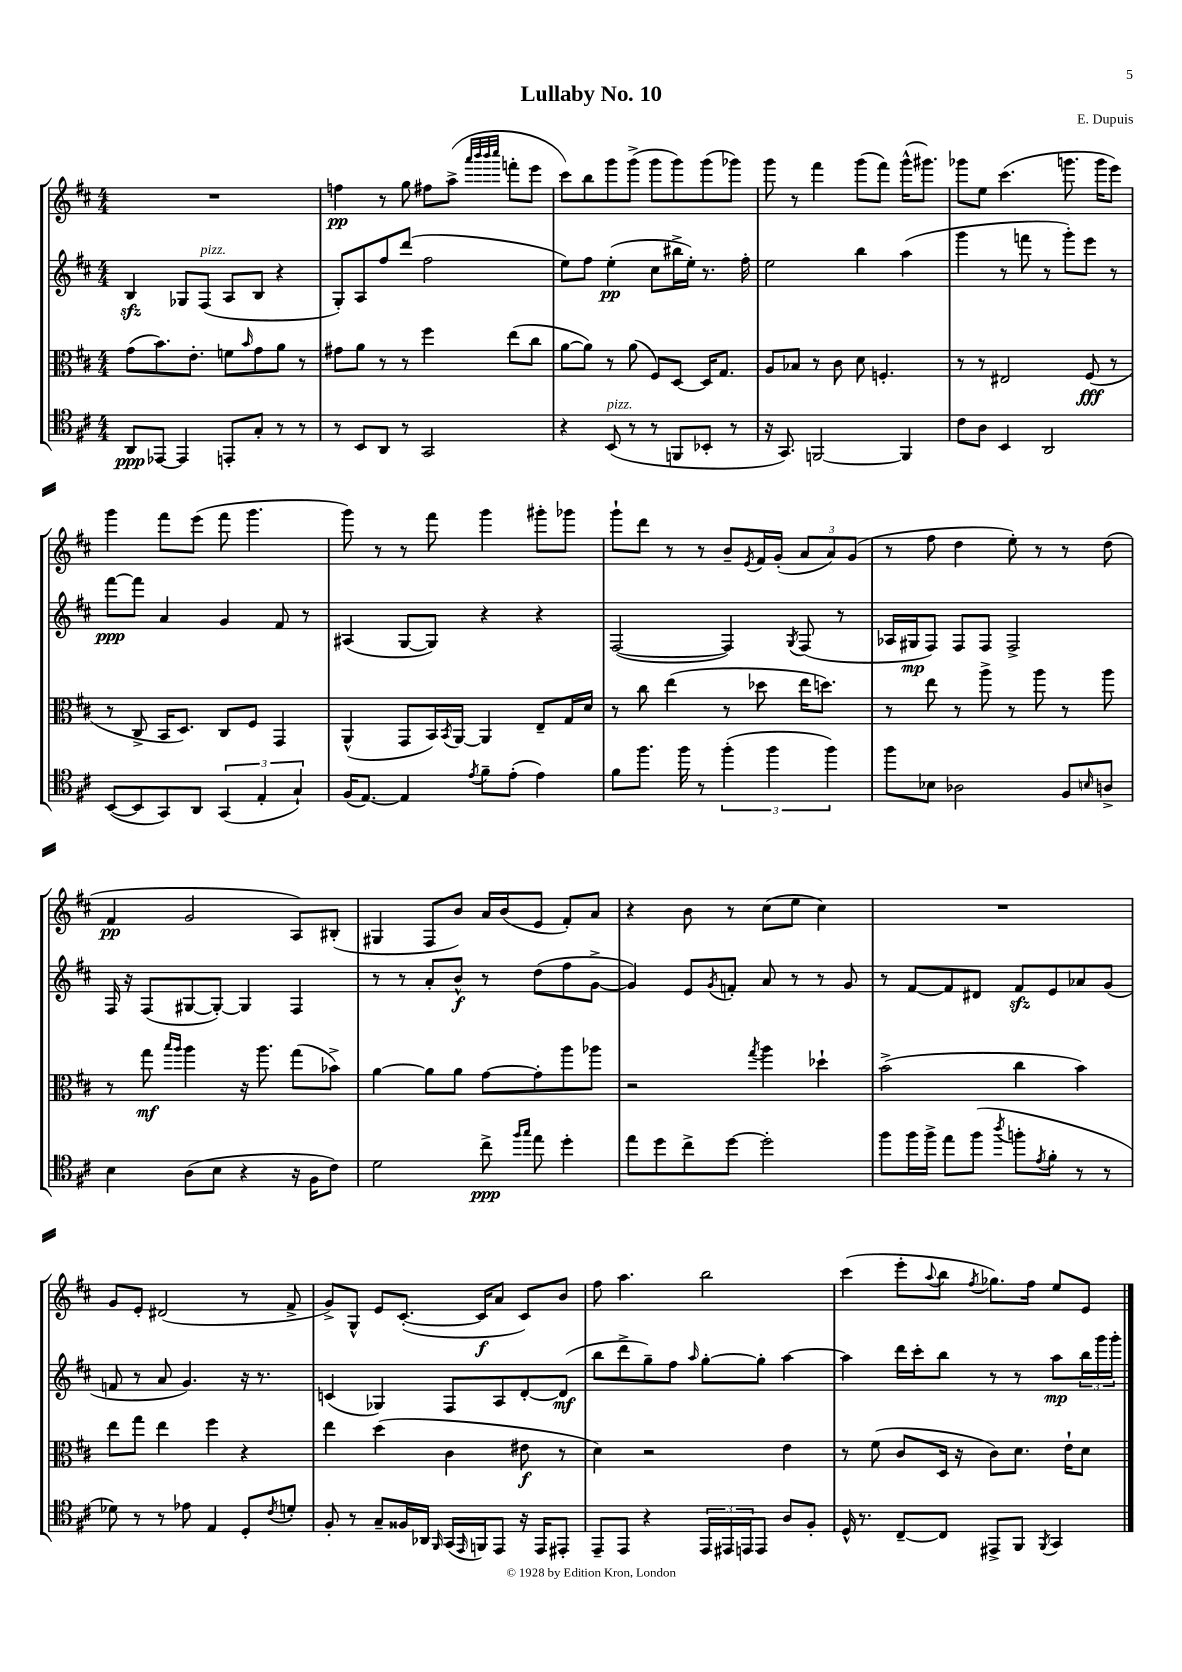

**kern	**kern	**kern	**kern
*staff4	*staff3	*staff2	*staff1
*clefC4	*clefC3	*clefG2	*clefG2
*k[f#c#]	*k[f#c#]	*k[f#c#]	*k[f#c#]
*M4/4	*M4/4	*M4/4	*M4/4
8AA	(8g	4B	1r
[8EE-	8.b)	.	.
4EE-]	.	8G-	.
.	8.e'	.	.
.	.	(8F#	.
8EE'	8f	8A	.
.	16qqb	.	.
8G'	8g	8B	.
8r	8a	4r	.
8r	8r	.	.
=	=	=	=
8r	8g#	8G')	4ff
8BB	8a	8A	.
8AA	8r	8ff#	8r
8r	8r	(8ddd	8gg
2GG	4ff#	2ff#	8ff#
.	.	.	(8aa^
.	.	.	32qqaaa
.	.	.	32qqbbb
.	.	.	32qqbbb
.	.	.	32qqcccc#
.	(8ee	.	8fff'
.	8cc#	.	8eee
=	=	=	=
4r	[8a	8ee)	8ccc#)
.	8a])	8ff#	8bb
(8BB	8r	(4ee'	8ggg
8r	(8a	.	(8ggg^
8r	8F#)	8cc#	8ggg
8FF	[8D	16bb#^	8ggg)
.	.	16ee')	.
8BB-'	16D]	8.r	(8ggg
.	8.G	.	.
8r	.	.	8ggg-)
.	.	16ff#'	.
=	=	=	=
16r	8A	2ee	8ggg
8.GG)	.	.	.
.	8B-	.	8r
[2FF	8r	.	4fff#
.	8c#	.	.
.	8d	4bb	(8ggg
.	4.F'	.	8fff#)
4FF]	.	(4aa	(16ggg^^
.	.	.	8.ggg#)
=	=	=	=
8c#	8r	4ggg	8ggg-
8A	8r	.	8ee
4BB	2E#	8r	(4.ccc#
.	.	8fff	.
2AA	.	8r	.
.	.	8ggg')	8.ggg
.	(8F#	8eee	.
.	.	.	16ggg
.	8r	8r	8eee)
=	=	=	=
([8BB	8r	[8fff#	4ggg
8BB]	8C#^	8fff#]	.
8GG)	16BB	4a	8fff#
.	8.D)	.	.
8AA	.	.	(8eee
(6GG	8C#	4g	8fff#
.	8F#	.	4.ggg
6E'	.	.	.
.	4GG	8f#	.
6G`)	.	.	.
.	.	8r	.
=	=	=	=
(16F#	(4AA^^	(4A#	8ggg)
[8.E)	.	.	.
.	.	.	8r
4E]	8GG	[8G	8r
.	16BB)	8G])	8fff#
.	8qBB	.	.
.	[16AA	.	.
8qe	.	.	.
8f#~	4AA]	4r	4ggg
(8e'	.	.	.
4e)	8E~	4r	8ggg#'
.	16G	.	8ggg-
.	16d	.	.
=	=	=	=
8f#	8r	([2F#	8ggg`
8.ff#	8cc#	.	8ddd
.	(4ee	.	8r
16ff#	.	.	.
8r	.	.	8r
(6ff#'	8r	4F#])	8b~
.	.	.	8qe
.	8dd-	.	16f#
6ff#	.	.	.
.	.	.	(16g'
.	.	8qG	.
.	16ee	(8F#	12a
.	8.dd)	.	.
6ff#)	.	.	12a)
.	.	8r	.
.	.	.	(12g
=	=	=	=
8ff#	8r	16A-	8r
.	.	16G#	.
8B-	8ee	8F#)	8ff#
2A-	8r	8F#	4dd
.	8aa^	8F#	.
.	8r	2F#^	8ee')
.	8aa	.	8r
8F#	8r	.	8r
16qqB	.	.	.
8A^	8aa	.	(8dd
=	=	=	=
4B	8r	16F#	4f#
.	.	16r	.
.	8gg	(8F#	.
.	16qqbb	.	.
.	16qqaa	.	.
(8A	4aa	[8G#	2g
8B	.	8G#'_)	.
4r	16r	4G#]	.
.	8.aa	.	.
16r	(8gg	4F#	8A)
16F#	.	.	.
8c#)	8b-^)	.	(8B#'
=	=	=	=
2d	[4a	8r	4G#
.	.	8r	.
.	8a]	8a'	8F#
.	8a	8b^^	8b)
8cc#^	[8g	8r	16a
.	.	.	(16b
16qqff#	.	.	.
16qqgg	.	.	.
8ee	8g']	(8dd	8e
4dd'	8aa	8ff#	8f#')
.	8aa-	[8g^	8a
=	=	=	=
8ee	2r	4g])	4r
8dd	.	.	.
8cc#^	.	8e	8b
.	.	8qg	.
[8dd	.	8f'	8r
.	8qgg	.	.
2dd']	4aa	8a	(8cc#
.	.	8r	8ee
.	4dd-`	8r	4cc#)
.	.	8g	.
=	=	=	=
8ff#	(2b^	8r	1r
16ff#	.	[8f#	.
16ff#^	.	.	.
8ee	.	8f#]	.
(8ff#	.	8d#	.
8qaa	.	.	.
8ff'	4cc#	8f#	.
8qe	.	.	.
8f#'	.	8e	.
8r	4b)	8a-	.
8r	.	(8g	.
=	=	=	=
8d-)	8ee	8f	8g
8r	8gg	8r	8e'
8r	4ee	8a	(2d#
8e-	.	4.g)	.
4E	4ff#	.	.
8D'	4r	16r	8r
.	.	8.r	.
8qc#	.	.	.
8d'	.	.	8f#^
=	=	=	=
8F#'	4ee	(4c	8g^)
8r	.	.	8G^^
8G~	(4dd	4G-)	8e
16F##	.	.	([8.c#'
16AA-	.	.	.
16qqFF#	.	.	.
(16GG	4c#	8F#	.
16qqEE	.	.	.
16FF)	.	.	16c#]
8EE	.	8A	8a
16r	8e#	[8d'	8c#)
16EE	.	.	.
8EE#'	8r	(8d]	8b
=	=	=	=
8EE~	4d)	8bb	8ff#
8EE	.	8ddd^	4.aa
4r	2r	8gg~)	.
.	.	8ff#	.
.	.	16qqaa	.
24EE	.	[8gg'	2bb
24EE#	.	.	.
24EE	.	.	.
8EE	.	8gg']	.
8A	4e	[4aa	.
8F#'	.	.	.
=	=	=	=
16D^^	8r	4aa]	(4ccc#
8.r	.	.	.
.	(8f#	.	.
[8C#~	8c#	16ddd	8eee'
.	.	16ccc#'	.
.	.	.	8qqaa
8C#]	16D	8bb	8bb
.	16r	.	.
.	.	.	8qff#
8EE#^	8c#)	8r	8.gg-)
8FF#	8.d	8r	.
.	.	.	16ff#
8qFF#	.	.	.
4GG	.	8aa	8ee
.	16e`	.	.
.	8d	24bb	8e
.	.	24ggg	.
.	.	24ggg'	.
==	==	==	==
*-	*-	*-	*-
